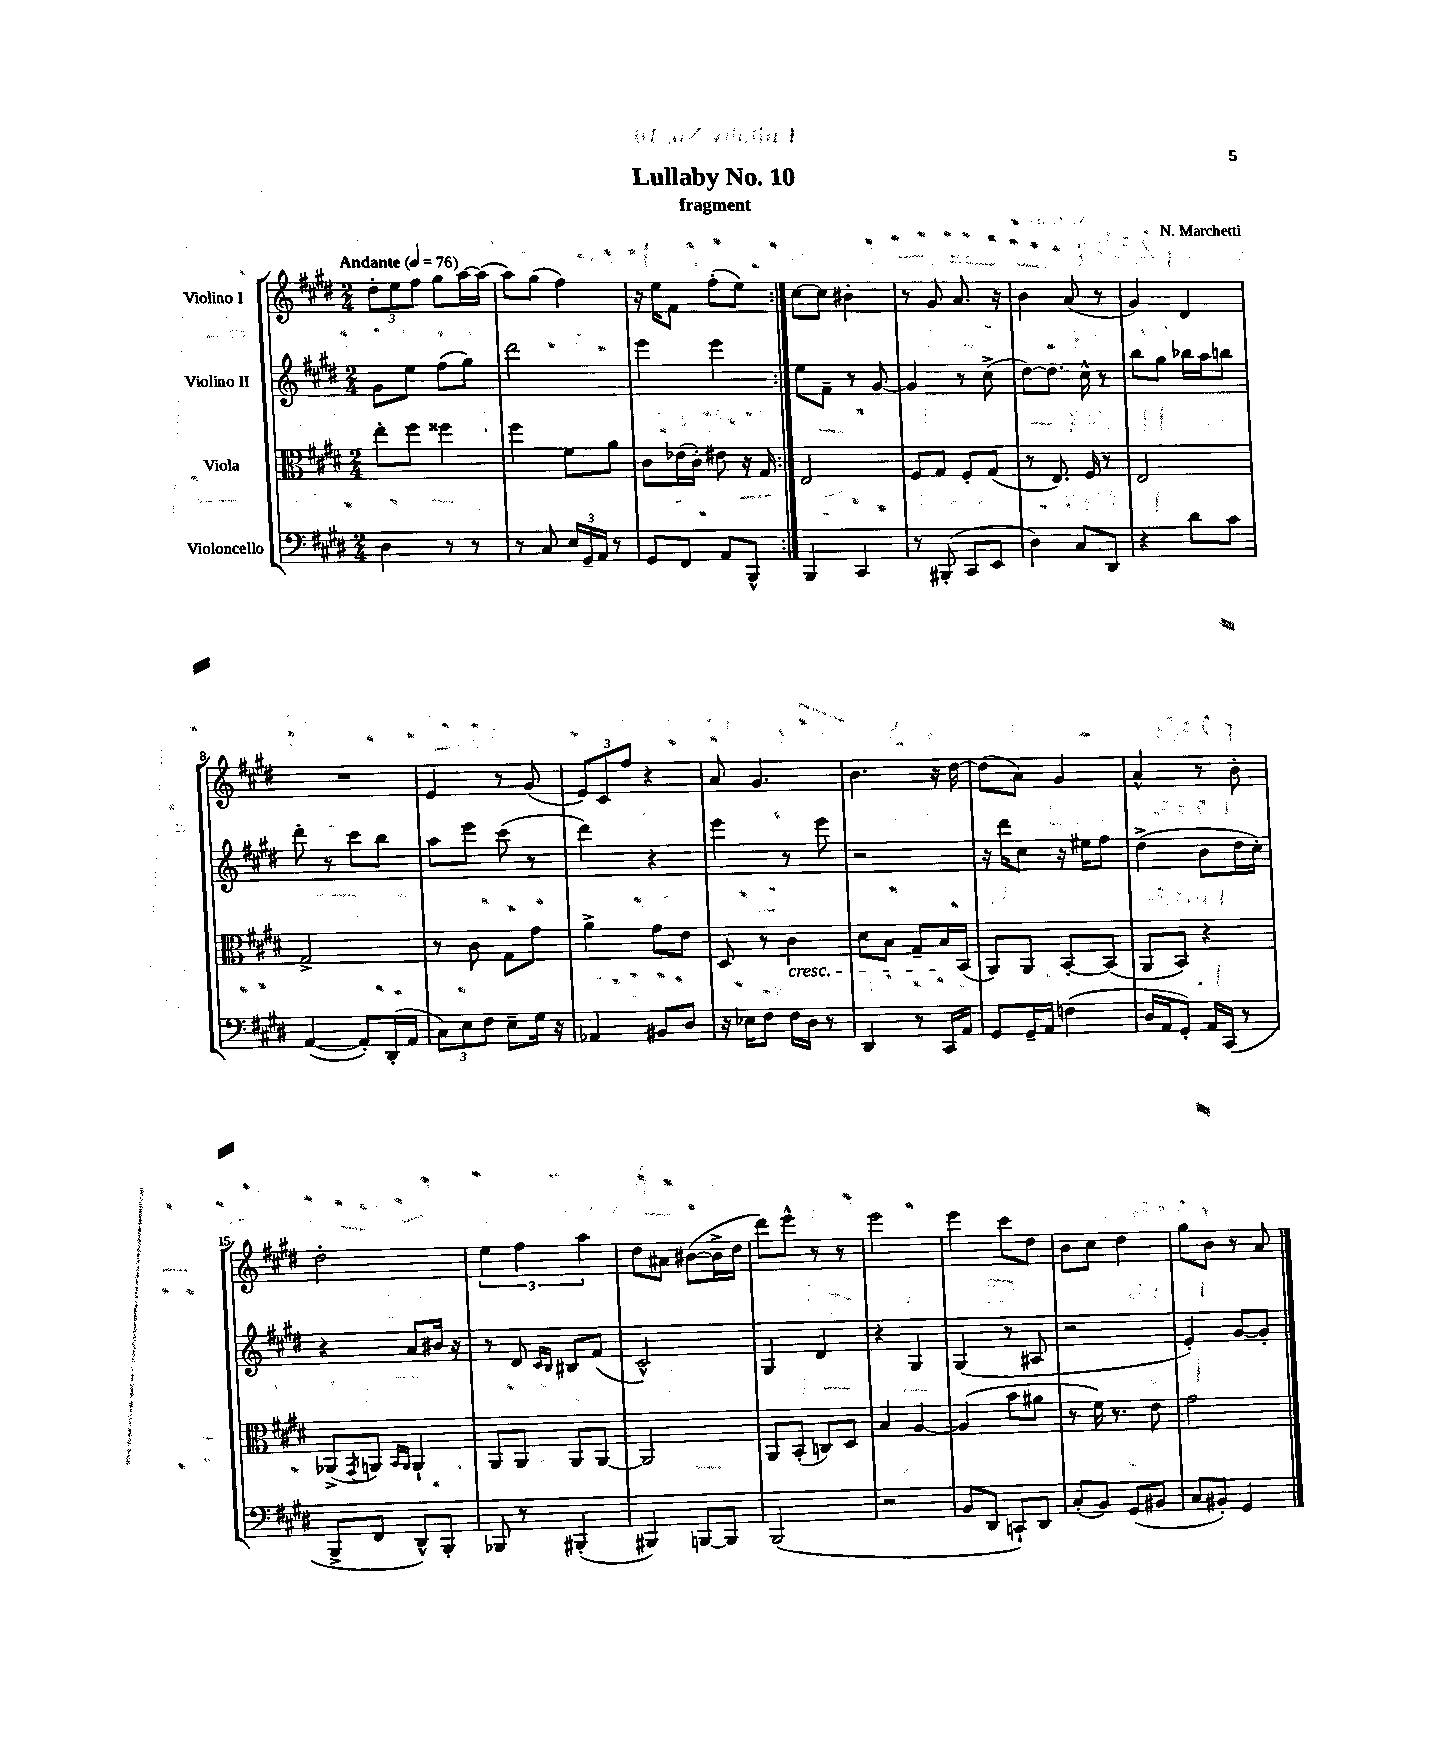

**kern	**kern	**kern	**kern
*part4	*part3	*part2	*part1
*staff4	*staff3	*staff2	*staff1
*I"Violoncello	*I"Viola	*I"Violino II	*I"Violino I
*clefF4	*clefC3	*clefG2	*clefG2
*k[f#c#g#d#]	*k[f#c#g#d#]	*k[f#c#g#d#]	*k[f#c#g#d#]
*M2/4	*M2/4	*M2/4	*M2/4
*MM76	*MM76	*MM76	*MM76
=1	=1	=1	=1
!	!	!	!LO:TX:a:B:t=Andante
4D#\	8ee'\L	8g#\L	12dd#'\L
.	.	.	12ee\
.	8ff#\J	8ee\J	.
.	.	.	12ff#\J
8r	4ff##X\	(8ff#\L	8gg#\L
8r	.	8gg#\J)	[16aa\L
.	.	.	(16aa\JJ]
=2	=2	=2	=2
8r	4ff#\	2ddd#\	8aa\L)
8C#/	.	.	(8gg#\J
24E/LL	8f#\L	.	4ff#\)
24GG#~/	.	.	.
24AA/JJ	.	.	.
8r	8a\J	.	.
=3	=3	=3	=3
8GG#/L	8c#\L	4eee\	16r
.	.	.	16ee\KL
8FF#/J	(16e-X\L	.	8f#\J
.	16c#'\JJ)	.	.
8AA/L	8e#X\	4eee\	(8ff#'\L
8BBB^^/J	16r	.	8ee\J)
.	16G#/	.	.
=4:|!	=4:|!	=4:|!	=4:|!
4BBB/	2E/	8ee\L	[8cc#\L
.	.	8f#~\J	8cc#\J]
4CC#/	.	8r	4b#X'\
.	.	[8g#/	.
=5	=5	=5	=5
8r	8F#/L	4g#/]	8r
(8BBB#X'/	8G#/J	.	8g#/
8CC#/L	8F#'/L	8r	8.a/
8EE/J	(8G#/J	(8cc#^\	.
.	.	.	16r
=6	=6	=6	=6
4D#\)	8r	[8dd#\L)	4b\
.	8.E/)	8.dd#\J]	.
8C#/L	.	.	(8a/
.	16F#/	16cc#^^\	.
8DD#/J	8r	8r	8r
=7	=7	=7	=7
4r	2E/	8bb\L	4g#/)
.	.	8gg#\J	.
8d#\L	.	16bb-X\LL	4d#/
.	.	16aa\J	.
8c#\J	.	8bbn\J	.
!!LO:LB:g=z
=8	=8	=8	=8
([4AA/	2G#^/	8ddd#'\	2r
.	.	8r	.
8AA'/L])	.	8ccc#\L	.
(16DD#'/L	.	8bb\J	.
16AA/JJ	.	.	.
=9	=9	=9	=9
12C#\L)	8r	8aa\L	4e/
12E\	.	.	.
.	8c#\	8eee\J	.
12F#\J	.	.	.
8E~\L	8G#\L	(8ccc#\	8r
16G#\Jk	8g#\J	8r	(8g#/
16r	.	.	.
=10	=10	=10	=10
4AA-X/	4a^\	4ddd#\)	12e/L)
.	.	.	12c#/
.	.	.	12ff#/J
8BB#X/L	8g#\L	4r	4r
8D#/J	8e\J	.	.
=11	=11	=11	=11
16r	8D#/	4eee\	8a/
16E-X\KL	.	.	.
8F#\J	8r	.	4.g#/
!	!LO:TX:b:i:t=cresc.	!	!
16F#\LL	4c#\	8r	.
16D#\JJ	.	.	.
8r	.	8eee\	.
=12	=12	=12	=12
4DD#/	8d#\L	2r	4.b\
.	8B\J	.	.
8r	8G#~/L	.	.
16CC#/LL	16B/L	.	16r
16AA/JJ	(16BB/JJ	.	[16dd#\
=13	=13	=13	=13
8GG#/L	8AA/L)	16r	(8dd#\L]
.	.	16ddd#\KL	.
16GG#~/L	8AA/J	8cc#\J	8a\J)
16AA/JJ	.	.	.
(4Fn\	[8BB'/L	16r	4g#/
.	.	16ee#X\KL	.
.	(8BB/J]	8ff#\J	.
=14	=14	=14	=14
16D#/LL	8AA/L	(4dd#^\	4a^^/
16AA/J	.	.	.
8GG#'/J)	8BB/J)	.	.
16AA/LL	4r	8b\L	8r
(16CC#/JJ	.	.	.
8r	.	16dd#\L	8b'\
.	.	16cc#'\JJ)	.
!!LO:LB:g=z
=15	=15	=15	=15
8BBB^/L	(8AA-X^/L	4r	2dd#'\
.	8qGG#/	.	.
8FF#/J	8AAn/J)	.	.
.	16qqBB/LL	.	.
.	16qqAA/JJ	.	.
8DD#^^/L)	4AA`/	8a/L	.
8BBB'/J	.	16b#X/Jk	.
.	.	16r	.
=16	=16	=16	=16
8BBB-X/	8AA/L	8r	6ee\
8r	8AA/J	8d#/	.
.	.	.	6ff#\
.	.	16qqc#/LL	.
.	.	16qqB/JJ	.
(4BBB#X'/	8AA/L	8B#X/L	.
.	.	.	6aa\
.	[8AA/J	(8f#/J	.
=17	=17	=17	=17
4BBB#X/)	2AA/]	2c#^^/)	8dd#\L
.	.	.	8a#X\J
[8BBBn/L	.	.	([8b#X\L
8BBB/J]	.	.	16b#^\L]
.	.	.	16dd#\JJ
=18	=18	=18	=18
(2BBB/	8AA/L	4G#/	8ddd#\L)
.	(8BB'/J	.	8eee^^\J
.	8Cn/L)	4d#/	8r
.	8D#/J	.	8r
=19	=19	=19	=19
2r	4B/	4r	2eee\
.	[4A/	4G#/	.
=20	=20	=20	=20
8BB/L	(4A/]	(4G#/	4eee\
8DD#/J	.	.	.
8CCn`/L)	8b\L	8r	8ccc#\L
8DD#/J	8a#X\J	8A#X/	8dd#\J
=21	=21	=21	=21
(8C#'/L	8r	2r	8b\L
8BB/J)	16f#\)	.	8cc#\J
.	8.r	.	.
(8GG#/L	.	.	4dd#\
8BB#X/J	8e\	.	.
=22	=22	=22	=22
8C#/L	2g#\	4e'/)	8gg#\L
8BB#X'/J)	.	.	8b\J
4GG#/	.	[8g#/L	8r
.	.	8g#'/J]	8a/
==	==	==	==
*-	*-	*-	*-
